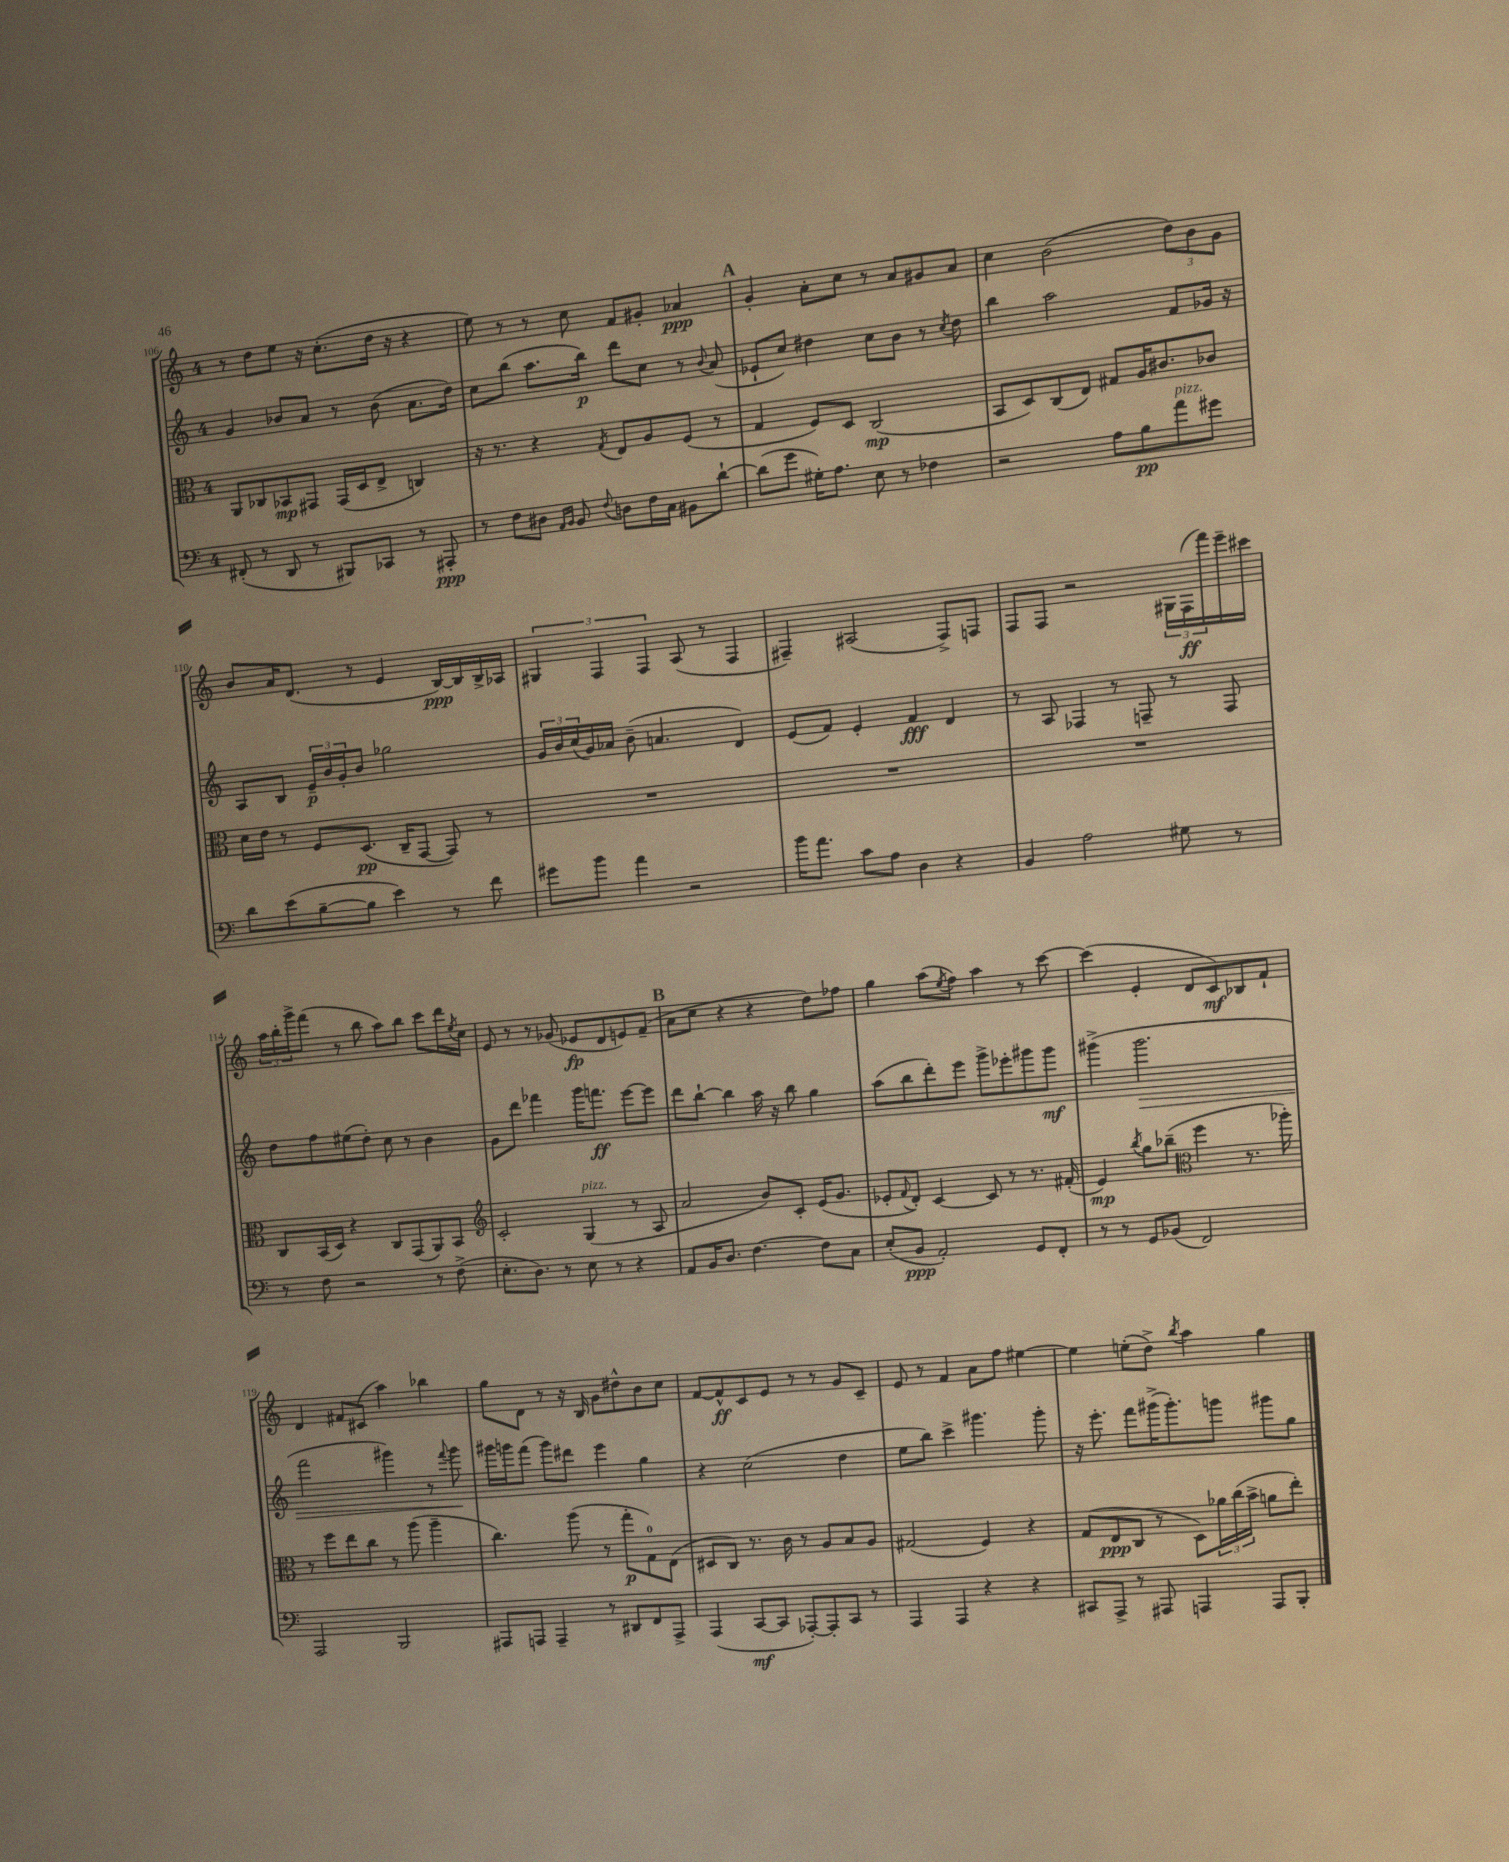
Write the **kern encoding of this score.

**kern	**kern	**kern	**kern
*staff4	*staff3	*staff2	*staff1
*clefF4	*clefC3	*clefG2	*clefG2
*k[]	*k[]	*k[]	*k[]
*M4/4	*M4/4	*M4/4	*M4/4
(8FF#'	8AA	4g	8r
8r	8C-	.	8dd
8DD	8BB-	8b-	8ee
8r	8GG#	8a	16r
.	.	.	(8.cc'
8BBB#)	(16GG#	8r	.
.	16D	.	.
8CC-	8E^	(8b-	16dd
.	.	.	16r
8r	4C)	8.a	4r
8AAA#'	.	.	.
.	.	16dd)	.
=	=	=	=
8r	16r	8cc	8ee)
.	8.r	.	.
8F	.	(8bb	8r
8D#	4r	8.aa	8r
16qqAA	.	.	.
16qqBB	.	.	.
8BB	.	.	8cc
.	.	16bb)	.
8qqF	8qG	.	.
8D	8E	8ddd	8f
16F	8A	8cc	8g#'
16C	.	.	.
8BB#	(8F	8r	4a-
.	.	8qqb	.
[8d`	8r	(8a	.
=	=	=	=
(8d]	4G	8e-`	4g'
8g	.	8cc)	.
16G#')	8F)	4dd#	8a'
8.A	.	.	.
.	8D	.	8cc
8E	(2C	8cc	8r
8r	.	8b	8a
4F-	.	8r	8g#
.	.	8qcc	.
.	.	8dd#	8a
=	=	=	=
2r	8BB	4bb	4cc
.	8D)	.	.
.	(8C	2aa	(2b
.	8E)	.	.
8A	8G#	.	.
8B	16A	.	.
.	8.c#	.	.
8a	.	8f	12dd)
.	.	.	12b
8g#	8c-	16g-	.
.	.	.	12g
.	.	16r	.
=	=	=	=
8d	16d	8A	8b
.	16e	.	.
(8e	8r	8B	16a
.	.	.	(8.d
[8B~	8F	24e~	.
.	.	24b	.
.	.	24g'	.
8B]	(8.D	8b	8r
4e)	.	2gg-	4e
.	16C~	.	.
.	[8GG	.	.
8r	8GG])	.	[16B)
.	.	.	16B]
8f	8r	.	16B^
.	.	.	16A-
=	=	=	=
8g#	1r	24g	6G#
.	.	24b	.
.	.	(24cc	.
8b	.	16g)	.
.	.	.	6F
.	.	16a-	.
4a	.	(8b~	.
.	.	.	6F
.	.	4.a	.
2r	.	.	(8A
.	.	.	8r
.	.	4d)	4F
=	=	=	=
16b	1r	(8e	4F#~)
8.a	.	.	.
.	.	8f)	.
8c	.	4e'	(2A#
8A	.	.	.
4D	.	4f	.
4r	.	4d	8F#^)
.	.	.	8F
=	=	=	=
4BB	1r	8r	8F
.	.	8A	8F
2A	.	4F-	2r
.	.	8r	.
.	.	8F~	.
8G#	.	8r	24G#
.	.	.	(24F
.	.	.	24fff)
8r	.	8F	16eee~
.	.	.	16ccc#
=	=	=	=
8r	8C	8dd	24aa
.	.	.	24bb'
.	.	.	24ggg^
8F	(16BB	8ff	(8fff
.	16D)	.	.
2r	4r	(8ee#	8r
.	.	8dd')	8bb
.	8C	8cc	8aa)
.	(8GG	8r	8bb
8r	8AA)	4b	8ccc
(8F^	8BB	.	16ddd
.	.	.	8qee
.	.	.	16cc
=	=	=	=
*	*clefG2	*	*
8.E'	2c'	8g	8e
.	.	8ddd	8r
8.D)	.	.	.
.	.	4fff-	8r
8r	.	.	(8g-
8E	(4G	16ggg	8e-
.	.	8.fff	.
8r	.	.	8d
4r	8r	[8eee	8e)
.	8A	8eee]	(8f~
=	=	=	=
8AA	2a	8ddd	8a
16BB	.	[8bb`	8cc
8.D	.	.	.
.	.	4bb]	4r
[4.F	.	.	.
.	8b)	16aa	4r
.	.	16r	.
.	8c'	8bb	.
8F]	(16e	4gg	8dd)
.	8.g	.	.
8C	.	.	8ff-
=	=	=	=
(8E'	8e-'	(8aa	4gg
.	8qqf	.	.
8BB	8d')	8bb	.
2AA')	[4c	8ddd')	(8aa
.	.	.	8qee
.	.	8eee	8ff)
.	8c]	8ggg^	4aa
.	8r	8eee-'	.
8GG	8.r	8ggg#	8r
8FF'	.	8ggg#	[8ccc
.	(16f#'	.	.
=	=	=	=
8r	4e)	(4ggg#^	(4ccc]
8r	.	.	.
.	8qbb	.	.
8GG	8gg	2.ggg#	4e'
(8BB-	(8bb-~	.	.
*	*clefC3	*	*
2FF)	4ff	.	8d
.	.	.	8c)
.	8.r	.	8B-
.	.	.	8f`
.	16aa-')	.	.
=	=	=	=
2AAA	8r	2fff	4d
.	8ff	.	.
.	8ee	.	8f#
.	8cc	.	(8c#
2BBB	8r	4ggg#)	4aa)
.	(8aa	.	.
.	4aa~	8r	4bb-
.	.	8qqfff	.
.	.	8ggg#	.
=	=	=	=
8AAA#	4.cc)	16ggg#	8gg
.	.	16ggg	.
8AAA	.	(8fff	8d
4AAA~	.	8ggg)	8r
.	(8aa	8ddd#	16r
.	.	.	16B
8r	8r	4eee	8g
8DD#	8gg'	.	8dd#^^
8FF	8G)	4gg	8b
8AAA^	(8E	.	8cc
=	=	=	=
(4AAA	8D#	4r	[8f
.	8C)	.	8f^^]
[8CC	8.r	(2cc	8c
8CC]	.	.	8e
.	16c	.	.
[8AAA-')	8r	.	8r
8AAA-']	8A	.	8r
8CC	8B	4dd	8g
8r	8A	.	8c~
=	=	=	=
4AAA	(2G#	8ee	8e
.	.	8bb)	8r
4AAA	.	4ccc^	4f
4r	4F)	4.ggg#	8a
.	.	.	8ff
4r	4r	.	[4ee#
.	.	8ggg#'	.
=	=	=	=
8CC#	(8G	16r	4ee#]
.	.	8.eee'	.
8AAA^	8E	.	.
8r	8C	8fff	(8ee'
8AAA#	8r	(16ggg#^	8dd^)
.	.	8.ggg#')	.
.	.	.	8qbb
4AAA	8D)	.	4aa
.	24a-	8ggg	.
.	(24cc	.	.
.	24b^	.	.
8AAA	8a	8ggg#	4gg
8BBB'	8ee')	8gg	.
==	==	==	==
*-	*-	*-	*-
